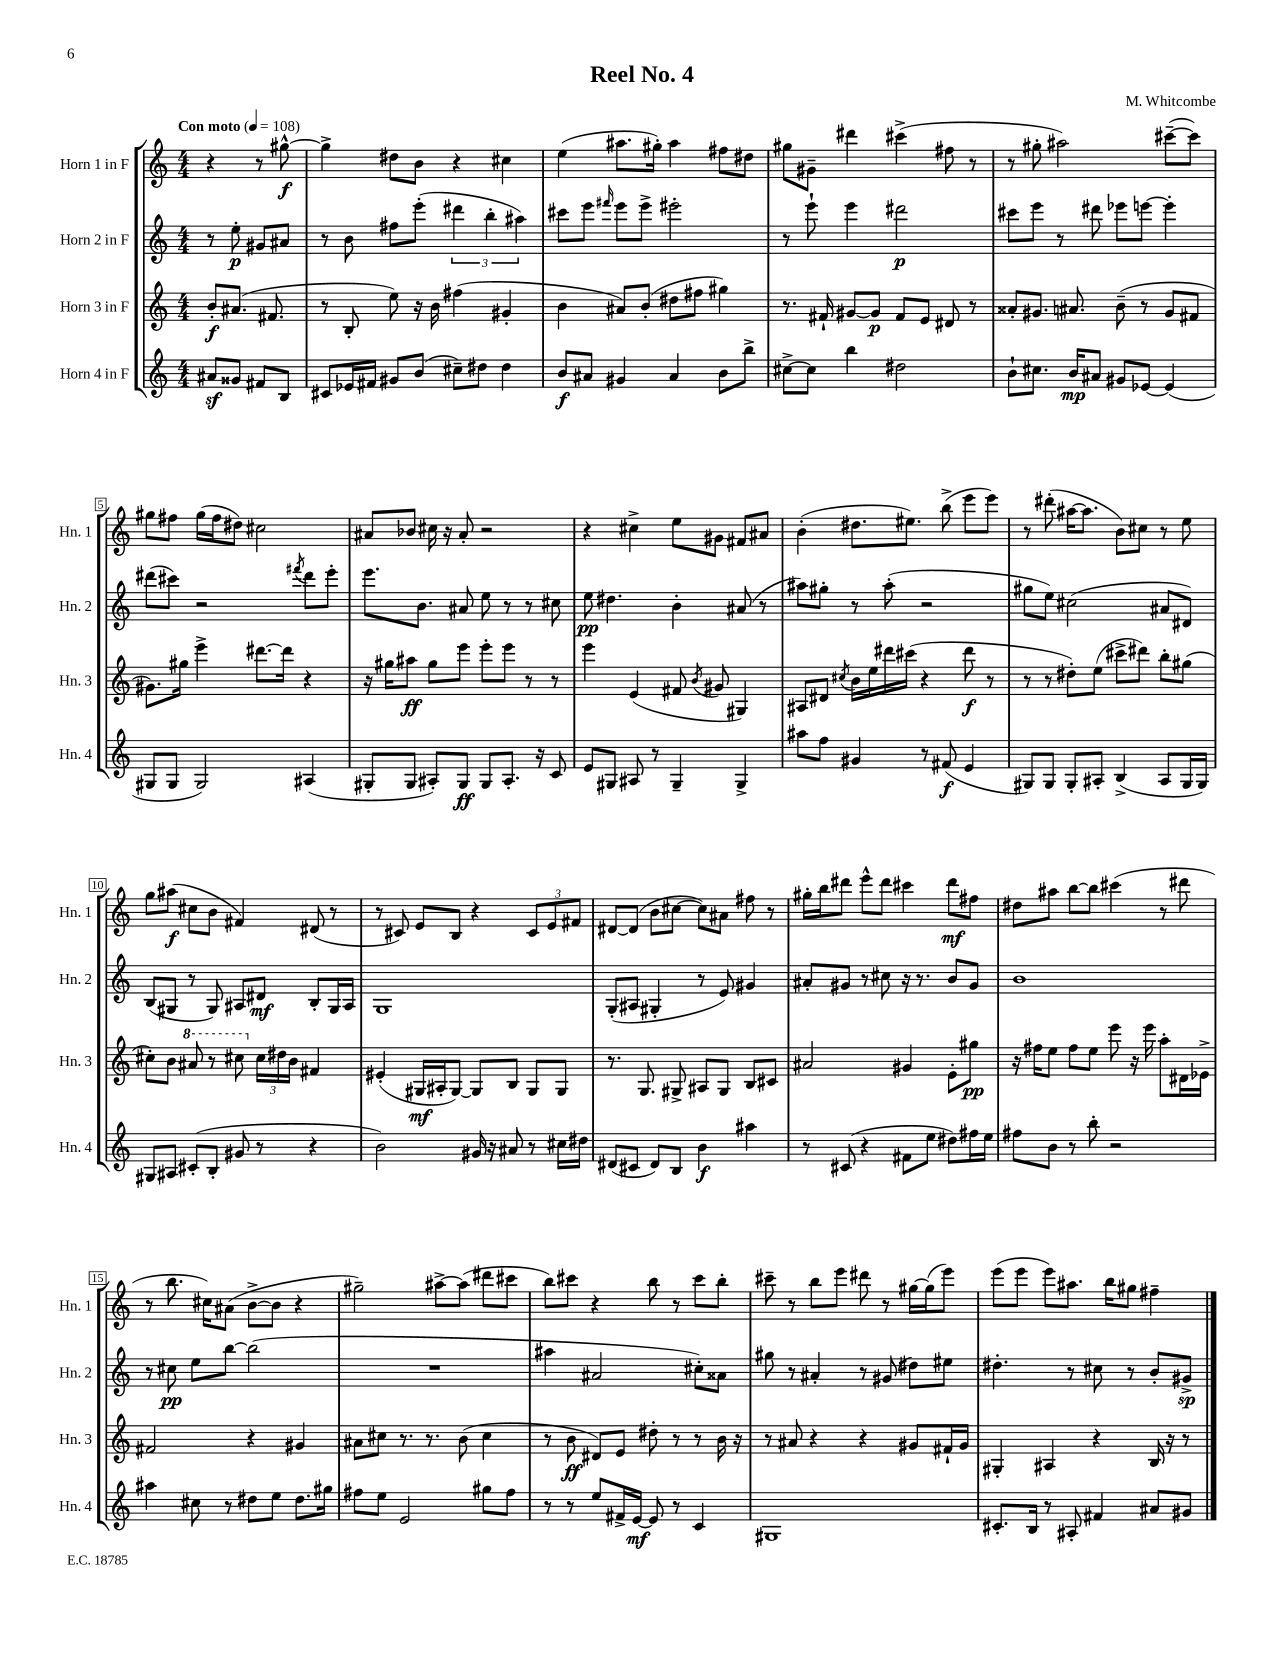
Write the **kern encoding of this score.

**kern	**dynam	**kern	**dynam	**kern	**dynam	**kern	**dynam
*part4	*part4	*part3	*part3	*part2	*part2	*part1	*part1
*staff4	*staff4	*staff3	*staff3	*staff2	*staff2	*staff1	*staff1
*I"Horn 4 in F	*	*I"Horn 3 in F	*	*I"Horn 2 in F	*	*I"Horn 1 in F	*
*I'Hn. 4	*	*I'Hn. 3	*	*I'Hn. 2	*	*I'Hn. 1	*
*clefG2	*	*clefG2	*	*clefG2	*	*clefG2	*
*k[]	*	*k[]	*	*k[]	*	*k[]	*
*M4/4	*	*M4/4	*	*M4/4	*	*M4/4	*
*MM108	*	*MM108	*	*MM108	*	*MM108	*
=	=	=	=	=	=	=	=
!	!	!	!	!	!	!LO:TX:a:B:t=Con moto	!
8a#Xz/L	.	8b'/L	f	8r	.	4r	.
8g##X/J	.	(8.a#X/J	.	8ee'\	p	.	.
8f#X/L	.	.	.	8g#X/L	.	8r	.
.	.	8.f#X/	.	.	.	.	.
8B/J	.	.	.	8a#X/J	.	[8gg#X^^\	f
=1	=1	=1	=1	=1	=1	=1	=1
8c#X/L	.	8r	.	8r	.	4gg#^\]	.
16e-X/L	.	8B'/	.	8b\	.	.	.
16f#X/JJ	.	.	.	.	.	.	.
8g#X/L	.	8ee\)	.	8ff#X\L	.	8dd#X\L	.
(8b/J	.	16r	.	(8eee'\J	.	8b\J	.
.	.	16b\	.	.	.	.	.
8cc#X~\L)	.	(4ff#X\	.	6ddd#X\	.	4r	.
8dd#X\J	.	.	.	.	.	.	.
.	.	.	.	6bb'\	.	.	.
4dd#\	.	4g#X'/	.	.	.	4cc#X\	.
.	.	.	.	6aa#X\)	.	.	.
=2	=2	=2	=2	=2	=2	=2	=2
8b/L	f	4b\	.	8ccc#X\L	.	(4ee\	.
8a#X/J	.	.	.	8eee\J	.	.	.
.	.	.	.	16qqfff#X/	.	.	.
4g#X/	.	8a#X/L)	.	8eee\L	.	8.aa#X\L	.
.	.	(8b'/J	.	8eee^\J	.	.	.
.	.	.	.	.	.	16gg#X'\Jk)	.
4a#/	.	8dd#X\L	.	2eee#X'\	.	4aa#\	.
.	.	8ff#X\J	.	.	.	.	.
8b\L	.	4gg#X\)	.	.	.	8ff#X\L	.
8bb^\J	.	.	.	.	.	8dd#X\J	.
=3	=3	=3	=3	=3	=3	=3	=3
[8cc#X^\L	.	8.r	.	8r	.	8gg#X\L	.
8cc#\J]	.	.	.	8eee`\	.	8g#X~\J	.
.	.	16f#X`/	.	.	.	.	.
4bb\	.	[8g#X/L	.	4eee\	.	4ddd#X\	.
.	.	8g#/J]	p	.	.	.	.
2dd#X\	.	8f#/L	.	2ddd#X\	p	(4ccc#X^\	.
.	.	8e/J	.	.	.	.	.
.	.	8d#X/	.	.	.	8ff#X\	.
.	.	8r	.	.	.	8r	.
=4	=4	=4	=4	=4	=4	=4	=4
8b`\L	.	8a##X'/L	.	8ccc#X\L	.	8r	.
8.cc#X\J	.	8.g#X/J	.	8eee\J	.	8gg#X'\	.
.	.	.	.	8r	.	2aa#X\)	.
16b/KL	mp	8.a#X/	.	.	.	.	.
8a#X/J	.	.	.	8ddd#X\	.	.	.
8g#X/L	.	(8b~\	.	8eee-X\L	.	.	.
[8e-X/J	.	8r	.	[8eeen\J	.	.	.
(4e-/]	.	8g#/L	.	4eee'\]	.	([8ccc#X~\L	.
.	.	8f#X/J	.	.	.	8ccc#\J])	.
!!LO:LB:g=z
=5	=5	=5	=5	=5	=5	=5	=5
8G#X/L	.	8.g#X\L)	.	(8ddd#X\L	.	8gg#X\L	.
8G#/J	.	.	.	8ccc#X\J)	.	8ff#X\J	.
.	.	16gg#X\Jk	.	.	.	.	.
2G#/)	.	4eee^\	.	2r	.	(16gg#\LL	.
.	.	.	.	.	.	16ff#\J	.
.	.	.	.	.	.	8dd#X\J)	.
.	.	[8.ddd#X\L	.	.	.	2cc#X\	.
.	.	16ddd#\Jk]	.	.	.	.	.
.	.	.	.	8qfff#X/	.	.	.
(4A#X/	.	4r	.	8ddd#\L	.	.	.
.	.	.	.	8eee'\J	.	.	.
=6	=6	=6	=6	=6	=6	=6	=6
8G#X'/L	.	16r	.	8.eee\L	.	8a#X/L	.
.	.	16gg#X\KL	.	.	.	.	.
8G#/J	.	8aa#X\J	ff	.	.	8b-X/J	.
.	.	.	.	8.b\J	.	.	.
8A#X'/L)	.	8gg#\L	.	.	.	16cc#X\	.
.	.	.	.	.	.	16r	.
8G#/J	ff	8eee\J	.	8a#X/	.	8a#'/	.
8G#/L	.	8eee'\L	.	8ee\	.	2r	.
8.A#'/J	.	8eee\J	.	8r	.	.	.
.	.	8r	.	8r	.	.	.
16r	.	.	.	.	.	.	.
8c/	.	8r	.	8cc#X\	.	.	.
=7	=7	=7	=7	=7	=7	=7	=7
8e/L	.	4eee\	.	8ee\	pp	4r	.
8G#X/J	.	.	.	4.dd#X\	.	.	.
8A#X/	.	(4e/	.	.	.	4cc#X^\	.
8r	.	.	.	.	.	.	.
4G#~/	.	8f#X/	.	4b'\	.	8ee\L	.
.	.	8qb/	.	.	.	.	.
.	.	8g#X/	.	.	.	8g#X\J	.
4G#^/	.	4G#X/)	.	(8a#X/	.	8f#X/L	.
.	.	.	.	8r	.	8a#X/J	.
=8	=8	=8	=8	=8	=8	=8	=8
8aa#X\L	.	8A#X/L	.	8aa#X\L)	.	(4b'\	.
8ff\J	.	8d#X/J	.	8gg#X'\J	.	.	.
.	.	8qcc#X/	.	.	.	.	.
4g#X/	.	16b\LL	.	8r	.	8.dd#X\L	.
.	.	16ee\	.	.	.	.	.
.	.	16ddd#X\	.	(8aa#'\	.	.	.
.	.	(16ccc#X\JJ	.	.	.	8.ee#X\J)	.
8r	.	4r	.	2r	.	.	.
(8f#X/	f	.	.	.	.	(8bb^\	.
4e/	.	8ddd#\	f	.	.	8eee\L	.
.	.	8r	.	.	.	8eee\J)	.
=9	=9	=9	=9	=9	=9	=9	=9
8G#X/L)	.	8r	.	8gg#X\L	.	8r	.
8G#/J	.	8r	.	8ee\J)	.	(8ddd#X'\	.
8G#'/L	.	8dd#X'\L)	.	(2cc#X\	.	[16aa#X\KL	.
.	.	.	.	.	.	8.aa#\J]	.
8A#X'/J	.	(8ee\J	.	.	.	.	.
(4B^/	.	8ccc#X^\L	.	.	.	8b\L)	.
.	.	8ddd#X\J)	.	.	.	8cc#X\J	.
8A#/L	.	8bb'\L	.	8a#X/L	.	8r	.
16G#/L	.	(8gg#X\J	.	8d#X/J)	.	8ee\	.
16G#/JJ)	.	.	.	.	.	.	.
!!LO:LB:g=z
=10	=10	=10	=10	=10	=10	=10	=10
8G#X/L	.	8cc#X'\L)	.	(8B/L	.	8gg\L	.
8A#X/J	.	8b\J	.	8G#X/J	.	(8aa#X\J	f
*	*	*8va	*	*	*	*	*
(8c#X'/L	.	8aa#X/	.	8r	.	8cc#X\L	.
8B'/J	.	8r	.	8G#/)	.	8b\J	.
8g#X/	.	8ccc#X\	.	8A#X/L	.	4f#X/)	.
*	*	*X8va	*	*	*	*	*
8r	.	24cc#\LL	.	8d#X/J	mf	.	.
.	.	24dd#X\	.	.	.	.	.
.	.	24b\JJ	.	.	.	.	.
4r	.	4f#X/	.	8B'/L	.	(8d#X/	.
.	.	.	.	16G#/L	.	8r	.
.	.	.	.	16A#/JJ	.	.	.
=11	=11	=11	=11	=11	=11	=11	=11
2b\)	.	(4e#X'/	.	1G	.	8r	.
.	.	.	.	.	.	8c#X/)	.
.	.	16G#X/LL	mf	.	.	8e/L	.
.	.	16A#X'/J	.	.	.	.	.
.	.	[8G#/J)	.	.	.	8B/J	.
16g#X/	.	8G#/L]	.	.	.	4r	.
16r	.	.	.	.	.	.	.
8a#X/	.	8B/J	.	.	.	.	.
8r	.	8G#/L	.	.	.	12c#/L	.
.	.	.	.	.	.	12e/	.
16cc#X\LL	.	8G#/J	.	.	.	.	.
.	.	.	.	.	.	12f#X/J	.
16dd#X\JJ	.	.	.	.	.	.	.
=12	=12	=12	=12	=12	=12	=12	=12
(8d#X/L	.	8.r	.	(8G'/L	.	[8d#X/L	.
8c#X/J	.	.	.	8A#X/J	.	(8d#/J]	.
.	.	8.G/	.	.	.	.	.
8d#/L)	.	.	.	4G#X'/	.	8b\L	.
8B/J	.	8G#X^/	.	.	.	[8cc#X\J	.
4b\	f	8A#X/L	.	8r	.	8cc#\L])	.
.	.	8G#/J	.	8e/)	.	8a#X\J	.
4aa#X\	.	8B/L	.	4g#X/	.	8ff#X\	.
.	.	8c#X/J	.	.	.	8r	.
=13	=13	=13	=13	=13	=13	=13	=13
8r	.	2a#X/	.	8a#X'/L	.	16gg#X'\LL	.
.	.	.	.	.	.	16bb\J	.
(8c#X/	.	.	.	8g#X/J	.	8ddd#X\J	.
4r	.	.	.	8r	.	8eee^^\L	.
.	.	.	.	8cc#X\	.	8ddd#\J	.
8f#X\L	.	4g#X/	.	16r	.	4ccc#X\	.
.	.	.	.	8.r	.	.	.
8ee\J	.	.	.	.	.	.	.
8dd#X\L)	.	8e'\L	.	8b/L	.	8ddd#\L	mf
16ff#X\L	.	8gg#X\J	pp	8g#/J	.	8ff#X\J	.
16ee\JJ	.	.	.	.	.	.	.
=14	=14	=14	=14	=14	=14	=14	=14
8ff#X\L	.	16r	.	1b	.	8dd#X\L	.
.	.	16ff#X\KL	.	.	.	.	.
8b\J	.	8ee\J	.	.	.	8aa#X\J	.
8r	.	8ff#\L	.	.	.	[8bb\L	.
8bb'\	.	8ee\J	.	.	.	8bb\J]	.
2r	.	8eee\	.	.	.	(4ccc#X\	.
.	.	16r	.	.	.	.	.
.	.	16eee\	.	.	.	.	.
.	.	8aa'\L	.	.	.	8r	.
.	.	16d#X\L	.	.	.	8ddd#X\	.
.	.	16e-X^\JJ	.	.	.	.	.
!!LO:LB:g=z
=15	=15	=15	=15	=15	=15	=15	=15
4aa#X\	.	2f#X/	.	8r	.	8r	.
.	.	.	.	8cc#X\	pp	8.bb\	.
8cc#X\	.	.	.	8ee\L	.	.	.
.	.	.	.	.	.	16cc#X\KL)	.
8r	.	.	.	[8bb\J	.	(8a#X\J	.
8dd#X\L	.	4r	.	(2bb\]	.	[8b^\L	.
8ee\J	.	.	.	.	.	8b\J]	.
8.dd#\L	.	4g#X/	.	.	.	4r	.
16gg#X\Jk	.	.	.	.	.	.	.
=16	=16	=16	=16	=16	=16	=16	=16
8ff#X\L	.	8a#X\L	.	1r	.	2gg#X~\)	.
8ee\J	.	8cc#X\J	.	.	.	.	.
2e/	.	8.r	.	.	.	.	.
.	.	8.r	.	.	.	.	.
.	.	.	.	.	.	[8aa#X^\L	.
.	.	(8b\	.	.	.	(8aa#\J]	.
8gg#X\L	.	4cc#\	.	.	.	8ddd#X\L	.
8ff#\J	.	.	.	.	.	8ccc#X\J	.
=17	=17	=17	=17	=17	=17	=17	=17
8r	.	8r	.	4aa#X\	.	8bb\L)	.
8r	.	8b\	ff	.	.	8ccc#X\J	.
8ee/L	.	8d#X/L)	.	2a#X/	.	4r	.
16f#X^/L	.	8e/J	.	.	.	.	.
[16e/JJ	mf	.	.	.	.	.	.
8e/]	.	8dd#X'\	.	.	.	8bb\	.
8r	.	8r	.	.	.	8r	.
4c/	.	8r	.	8cc#X'\L)	.	8ccc#\L	.
.	.	16b\	.	8a##X\J	.	8bb'\J	.
.	.	16r	.	.	.	.	.
=18	=18	=18	=18	=18	=18	=18	=18
1G#X	.	8r	.	8gg#X\	.	8ccc#X~\	.
.	.	8a#X/	.	8r	.	8r	.
.	.	4r	.	4a#X'/	.	8bb\L	.
.	.	.	.	.	.	8eee\J	.
.	.	4r	.	8r	.	8ddd#X\	.
.	.	.	.	(8g#X/	.	8r	.
.	.	8g#X/L	.	8dd#X\L)	.	[16gg#X\LL	.
.	.	.	.	.	.	(16gg#\J]	.
.	.	16f#X`/L	.	8ee#X\J	.	8eee\J)	.
.	.	16g#/JJ	.	.	.	.	.
=19	=19	=19	=19	=19	=19	=19	=19
8.c#X'/L	.	4G#X'/	.	4.dd#X'\	.	(8eee\L	.
.	.	.	.	.	.	8eee\J	.
16B/Jk	.	.	.	.	.	.	.
8r	.	4A#X/	.	.	.	8eee\L)	.
8A#X'/	.	.	.	8r	.	8.aa#X\J	.
4f#X/	.	4r	.	8cc#X\	.	.	.
.	.	.	.	.	.	16bb\KL	.
.	.	.	.	8r	.	8gg#X\J	.
8a#X/L	.	16B/	.	8b'/L	.	4ff#X~\	.
.	.	16r	.	.	.	.	.
8g#X/J	.	8r	.	8g#X^/J	sp	.	.
==	==	==	==	==	==	==	==
*-	*-	*-	*-	*-	*-	*-	*-
